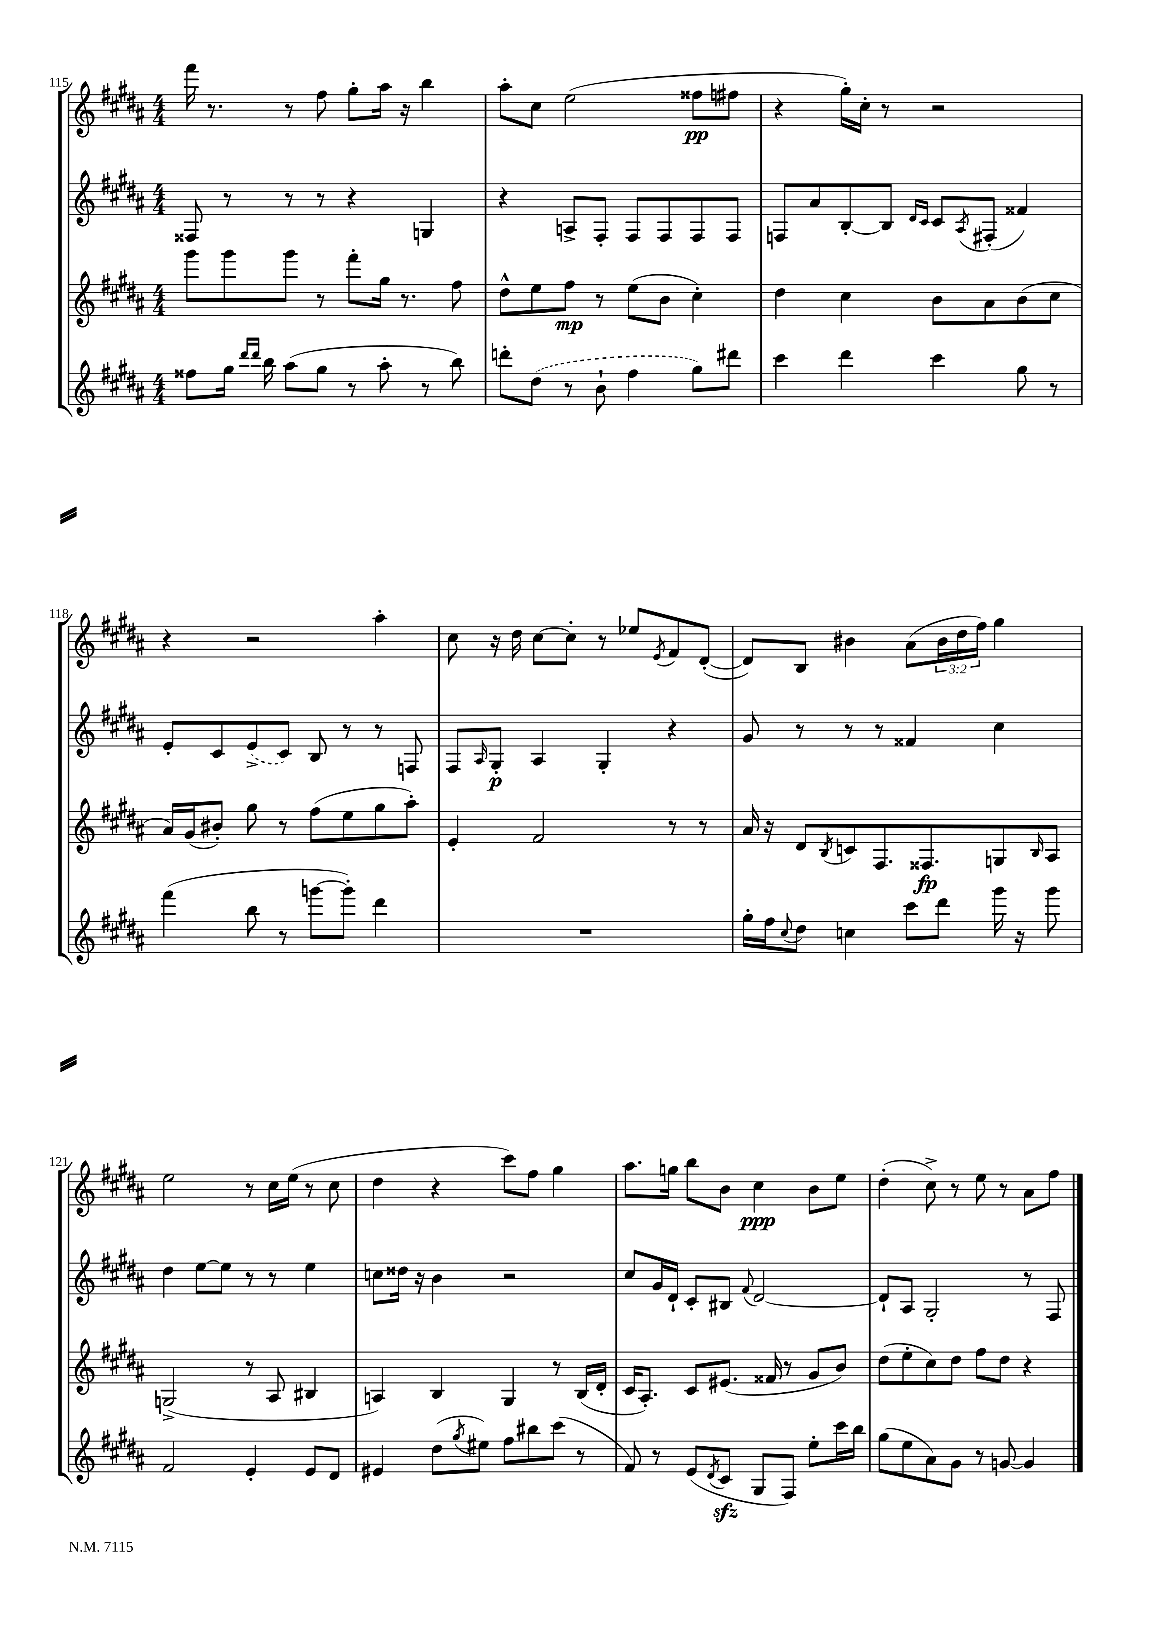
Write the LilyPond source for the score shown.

<<
\new StaffGroup <<
\new Staff = "s0" {
    \clef treble \key b \major \numericTimeSignature \time 4/4 \override Staff.TupletNumber.text = #tuplet-number::calc-fraction-text
    fis'''16 r8. r8 fis''8 gis''8-. ais''16 r16 b''4 |
    ais''8-. cis''8 e''2( fisis''8\pp fis''8 |
    r4 gis''16-.) cis''16-. r8 r2 |
    r4 r2 ais''4-. |
    cis''8 r16 dis''16 cis''8~ cis''8-. r8 ees''8 \acciaccatura { e'8 } fis'8 dis'8~-.( |
    dis'8) b8 bis'4 ais'8( \tuplet 3/2 { bis'16 dis''16 fis''16) } gis''4 |
    e''2 r8 cis''16 e''16( r8 cis''8 |
    dis''4 r4 cis'''8) fis''8 gis''4 |
    ais''8. g''16 b''8 b'8 cis''4\ppp b'8 e''8 |
    dis''4-.( cis''8->) r8 e''8 r8 ais'8 fis''8 \bar "|." |
}
\new Staff = "s1" {
    \clef treble \key b \major \numericTimeSignature \time 4/4
    fisis8 r8 r8 r8 r4 g4 |
    r4 a8-> fis8-. fis8 fis8 fis8 fis8 |
    f8 ais'8 b8~-. b8 \grace { dis'16 cis'16 } cis'8 \acciaccatura { ais8 } fis8-.( fisis'4) |
    e'8-. cis'8 \once \slurDashed e'8->( cis'8) b8 r8 r8 f8 |
    fis8 \grace { ais16 } gis8-.\p ais4 gis4-. r4 |
    gis'8 r8 r8 r8 fisis'4 cis''4 |
    dis''4 e''8~ e''8 r8 r8 e''4 |
    c''8 disis''16 r16 b'4 r2 |
    cis''8 gis'16 dis'16-! cis'8-. bis8 \appoggiatura { fis'8 } dis'2~ |
    dis'8-! ais8 gis2-. r8 fis8 \bar "|." |
}
\new Staff = "s2" {
    \clef treble \key b \major \numericTimeSignature \time 4/4
    gis'''8 gis'''8 gis'''8 r8 fis'''8-. gis''16 r8. fis''8 |
    dis''8-^ e''8 fis''8\mp r8 e''8( b'8 cis''4-.) |
    dis''4 cis''4 b'8 ais'8 b'8( cis''8 |
    ais'16) gis'16( bis'8-.) gis''8 r8 fis''8( e''8 gis''8 ais''8-.) |
    e'4-. fis'2 r8 r8 |
    ais'16 r16 dis'8 \acciaccatura { b8 } c'8 fis8. fisis8.\fp g8 \grace { b16 } ais8 |
    g2->( r8 ais8 bis4 |
    a4) b4 gis4 r8 b16( dis'16-. |
    cis'16 ais8.-.) cis'8 eis'8.( fisis'16 r8 gis'8 b'8) |
    dis''8( e''8-. cis''8) dis''8 fis''8 dis''8 r4 \bar "|." |
}
\new Staff = "s3" {
    \clef treble \key b \major \numericTimeSignature \time 4/4
    fisis''8 gis''16 \grace { dis'''16 dis'''16 } b''16 ais''8( gis''8 r8 ais''8-. r8 b''8) |
    d'''8-. \once \slurDashed dis''8( r8 b'8-! fis''4 gis''8) dis'''8 |
    cis'''4 dis'''4 cis'''4 gis''8 r8 |
    fis'''4( b''8 r8 g'''8~ g'''8-.) dis'''4 |
    R1 |
    gis''16-. fis''16 \appoggiatura { cis''8 } dis''8 c''4 cis'''8 dis'''8 gis'''16 r16 gis'''8 |
    fis'2 e'4-. e'8 dis'8 |
    eis'4 dis''8( \acciaccatura { gis''8 } eis''8) fis''8 bis''8 cis'''8( r8 |
    fis'8) r8 e'8( \acciaccatura { dis'8 } cis'8\sfz gis8 fis8) e''8-. cis'''16 b''16 |
    gis''8( e''8 ais'8) gis'8 r8 g'8~ g'4 \bar "|." |
}
>>
>>
\layout { \context { \Score currentBarNumber = #115 } }
